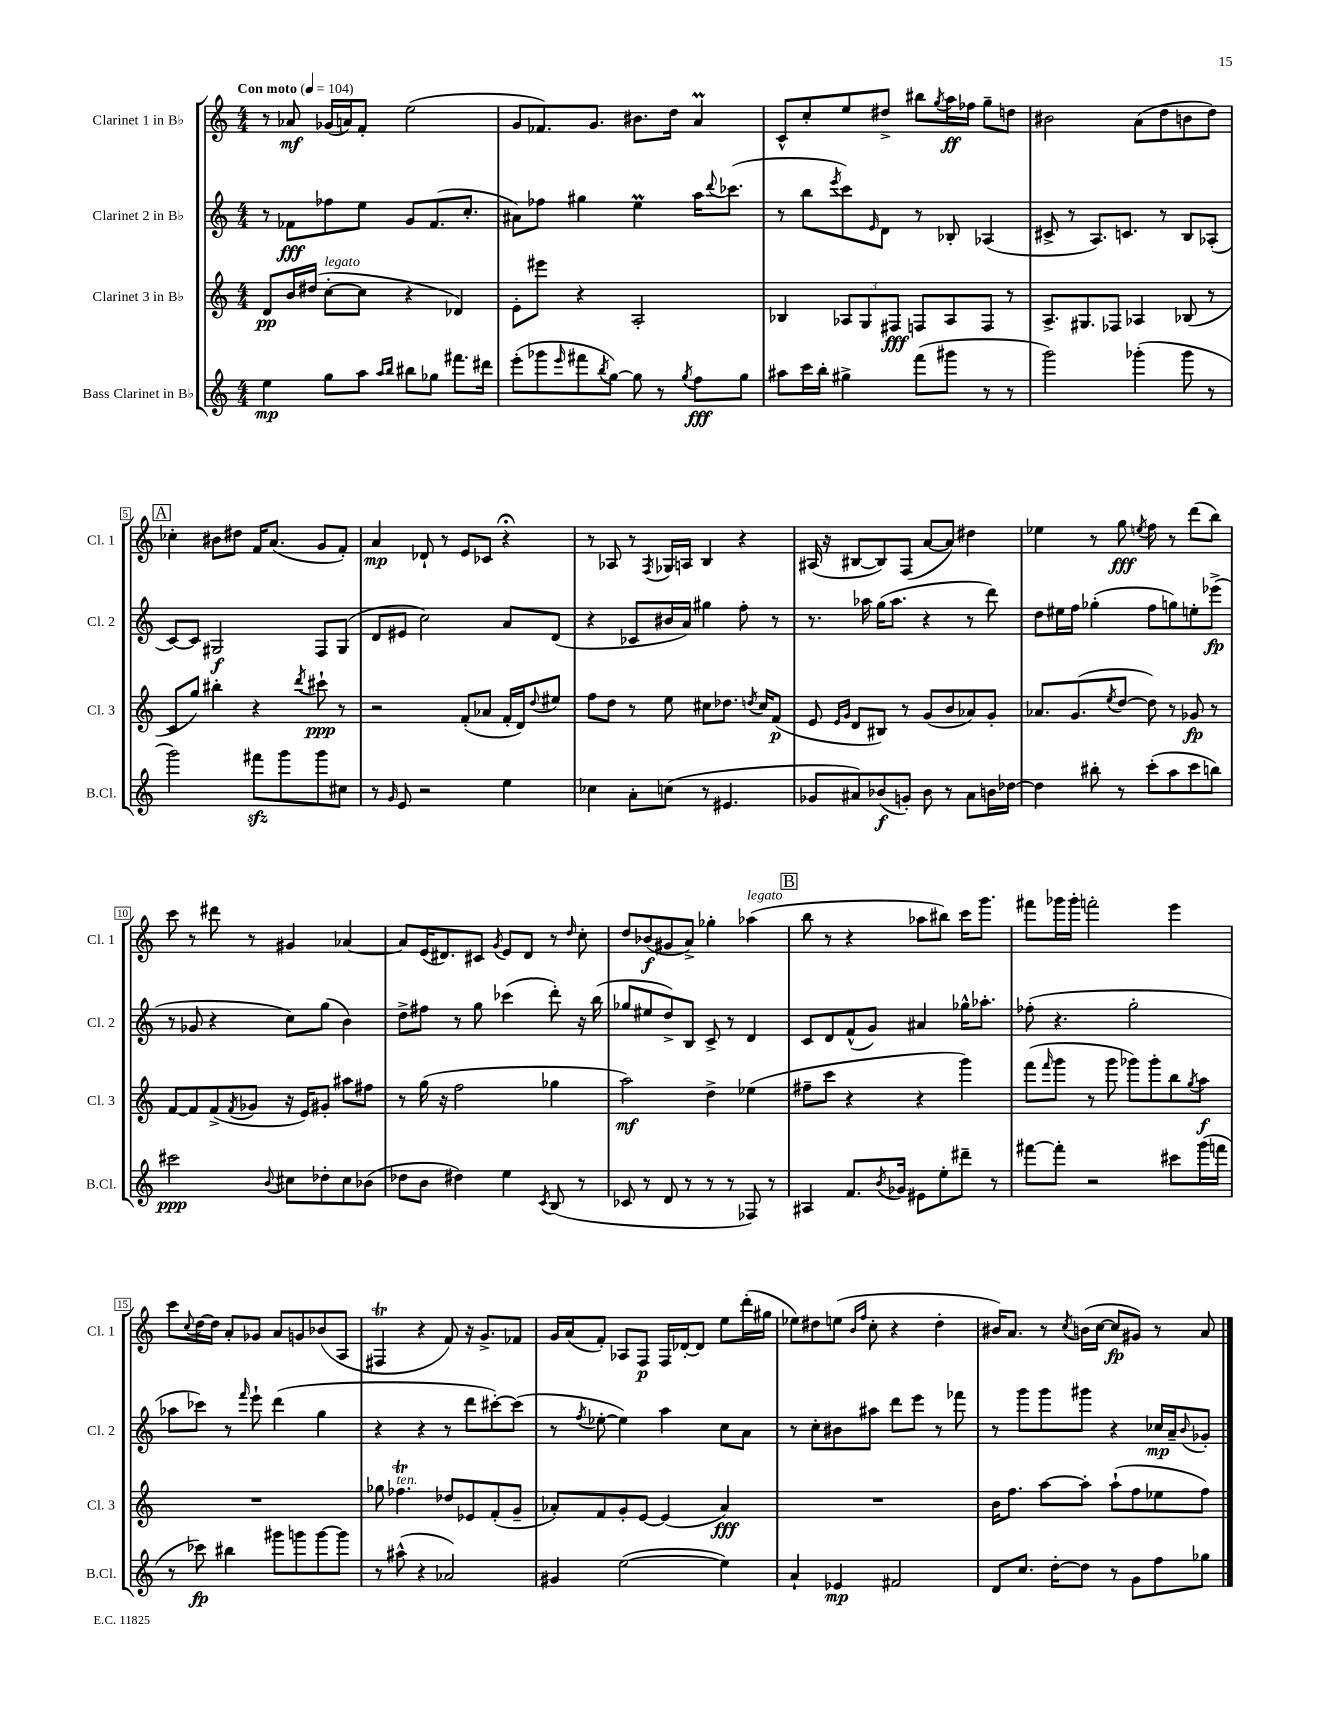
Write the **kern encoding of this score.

**kern	**dynam	**kern	**dynam	**kern	**dynam	**kern	**dynam
*part4	*part4	*part3	*part3	*part2	*part2	*part1	*part1
*staff4	*staff4	*staff3	*staff3	*staff2	*staff2	*staff1	*staff1
*I"Bass Clarinet in B♭	*	*I"Clarinet 3 in B♭	*	*I"Clarinet 2 in B♭	*	*I"Clarinet 1 in B♭	*
*I'B.Cl.	*	*I'Cl. 3	*	*I'Cl. 2	*	*I'Cl. 1	*
*clefG2	*	*clefG2	*	*clefG2	*	*clefG2	*
*k[]	*	*k[]	*	*k[]	*	*k[]	*
*M4/4	*	*M4/4	*	*M4/4	*	*M4/4	*
*MM104	*	*MM104	*	*MM104	*	*MM104	*
=1	=1	=1	=1	=1	=1	=1	=1
!	!	!	!	!	!	!LO:TX:a:B:t=Con moto	!
4ee\	mp	8d/L	pp	8r	.	8r	.
.	.	16b/L	.	8f-X\L	fff	8a-X/	mf
.	.	(16dd#X/JJ	.	.	.	.	.
!	!	!LO:TX:a:i:t=legato	!	!	!	!	!
8gg\L	.	[8cc'\L	.	8ff-X\	.	(16g-X/LL	.
.	.	.	.	.	.	16an/J)	.
8aa\J	.	8cc\J]	.	8ee\J	.	8f'/J	.
16qqaa/LL	.	.	.	.	.	.	.
16qqbb/JJ	.	.	.	.	.	.	.
8bb#X\L	.	4r	.	8g/L	.	(2ee\	.
8gg-X\J	.	.	.	(8.f-/	.	.	.
8.fff#X\L	.	4d-X/)	.	.	.	.	.
.	.	.	.	8.cc'/J	.	.	.
16ddd#X\Jk	.	.	.	.	.	.	.
=2	=2	=2	=2	=2	=2	=2	=2
(8eee'\L	.	8e'\L	.	8a#X\L)	.	8g/L	.
8ggg-X\	.	8eee#X\J	.	8ff-X\J	.	8.f-X/)	.
16qqeee/	.	.	.	.	.	.	.
8fff#X\	.	4r	.	4gg#X\	.	.	.
.	.	.	.	.	.	8.g/J	.
8qbb/	.	.	.	.	.	.	.
[8gg\J)	.	.	.	.	.	.	.
8gg\]	.	2A'/	.	4eem\	.	8.b#X\L	.
8r	.	.	.	.	.	.	.
.	.	.	.	.	.	16dd\Jk	.
8qgg/	.	.	.	.	.	.	.
8ff\L	fff	.	.	16aa\KL	.	4aM/	.
.	.	.	.	8qqddd/	.	.	.
.	.	.	.	(8.ccc-X\J	.	.	.
8gg\J	.	.	.	.	.	.	.
=3	=3	=3	=3	=3	=3	=3	=3
8aa#X\L	.	4B-X/	.	8r	.	8c^^/L	.
16ccc\L	.	.	.	8bb\L	.	8cc'/	.
16bb'\JJ	.	.	.	.	.	.	.
.	.	.	.	8qeee/	.	.	.
4gg#X^\	.	12A-X/L	.	8ccc\)	.	8ee/	.
.	.	12G/	.	.	.	.	.
.	.	.	.	16qqe/	.	.	.
.	.	.	.	8d\J	.	8dd#X^/J	.
.	.	12F#X/J	fff	.	.	.	.
(8fff\L	.	8Fn/L	.	8r	.	8bb#X\L	.
.	.	.	.	.	.	8qgg/	.
8ggg#X\J	.	8A-/	.	8B-X'/	.	16aa\L	ff
.	.	.	.	.	.	16ff-X\JJ	.
8r	.	8F/J	.	(4A-X/	.	8gg~\L	.
8r	.	8r	.	.	.	8ddn\J	.
=4	=4	=4	=4	=4	=4	=4	=4
2ggg\)	.	8.A^/L	.	8c#X^/	.	2b#X\	.
.	.	.	.	8r	.	.	.
.	.	8.G#X/	.	.	.	.	.
.	.	.	.	8.A/L)	.	.	.
.	.	8F-X/J	.	.	.	.	.
.	.	.	.	8.cn/J	.	.	.
(4ggg-X'\	.	4A-X/	.	.	.	(8a\L	.
.	.	.	.	8r	.	8dd\	.
8ggg-\	.	(8B-X/	.	8B/L	.	8bn\	.
8r	.	8r	.	(8A-X'/J	.	8dd\J)	.
!!LO:LB:g=z
!!LO:REH:place=s1:t=A
=5	=5	=5	=5	=5	=5	=5	=5
2ggg\)	.	8c/L	.	[8c/L)	.	4cc-X'\	.
.	.	8gg/J)	.	8c/J]	.	.	.
.	.	4bb#X'\	.	2G#X/	f	8b#X\L	.
.	.	.	.	.	.	8dd#X\J	.
8fff#Xzz\L	.	4r	.	.	.	16f/KL	.
.	.	.	.	.	.	(8.a/J	.
8ggg\	.	.	.	.	.	.	.
.	.	8qddd/	.	.	.	.	.
8ggg\	.	8ccc#X`\	ppp	8F/L	.	8g/L	.
8cc#X\J	.	8r	.	(8G#/J	.	8f'/J)	.
=6	=6	=6	=6	=6	=6	=6	=6
8r	.	2r	.	8d/L	.	4a/	mp
16qqg/	.	.	.	.	.	.	.
8e/	.	.	.	8e#X/J	.	.	.
2r	.	.	.	2cc\)	.	8d-X`/	.
.	.	.	.	.	.	8r	.
.	.	(8f'/L	.	.	.	8e/L	.
.	.	8a-X/J	.	.	.	8c-X/J	.
4ee\	.	16f'/LL	.	8a/L	.	4r;<	.
.	.	16d/J)	.	.	.	.	.
.	.	8qqdd/	.	.	.	.	.
.	.	8ee#X/J	.	(8d/J	.	.	.
=7	=7	=7	=7	=7	=7	=7	=7
4cc-X\	.	8ff\L	.	4r	.	8r	.
.	.	8dd\J	.	.	.	8A-X/	.
8a'\L	.	8r	.	8c-X/L	.	8r	.
.	.	.	.	.	.	8qF/	.
(8ccn\J	.	8ee\	.	16b#X/L	.	16G-X/LL	.
.	.	.	.	16a/JJ)	.	16An/JJ	.
8r	.	8cc#X\L	.	4gg#X\	.	4B/	.
4.e#X/	.	8.dd-X\J	.	.	.	.	.
.	.	.	.	8ff'\	.	4r	.
.	.	8qddn/	.	.	.	.	.
.	.	16cc#/KL	.	.	.	.	.
.	.	(8f/J	p	8r	.	.	.
=8	=8	=8	=8	=8	=8	=8	=8
8g-X/L	.	8e/	.	8.r	.	(16A#X/	.
.	.	.	.	.	.	16r	.
.	.	16qqe/LL	.	.	.	.	.
.	.	16qqg/JJ	.	.	.	.	.
8a#X/)	.	8d/L	.	.	.	[8B#X/L	.
.	.	.	.	16aa-X\	.	.	.
(8b-X/	f	8B#X/J)	.	(16gg\KL	.	8B#/])	.
.	.	.	.	8.aa-\J	.	.	.
8gn'/J)	.	8r	.	.	.	(8F/J	.
8b-\	.	(8g/L	.	4r	.	[8a/L	.
8r	.	8b/	.	.	.	8a/J])	.
8a#\L	.	8a-X/)	.	8r	.	4dd#X\	.
16bn\L	.	8g'/J	.	8ddd\)	.	.	.
[16dd-X\JJ	.	.	.	.	.	.	.
=9	=9	=9	=9	=9	=9	=9	=9
4dd-\]	.	8.a-X/L	.	8dd\L	.	4ee-X\	.
.	.	.	.	16ee#X\L	.	.	.
.	.	(8.g/	.	16ff\JJ	.	.	.
8bb#X'\	.	.	.	(4gg-X'\	.	8r	.
.	.	8qee/	.	.	.	.	.
8r	.	[8dd/J	.	.	.	8gg\	fff
.	.	.	.	.	.	8qeen/	.
(8ccc'\L	.	8dd\])	.	8ff\L	.	8ff\	.
8aa\	.	8r	.	8ggn\)	.	8r	.
8ccc\	.	8g-X/	fp	8een'\	.	(8ddd\L	.
8bbn\J)	.	8r	.	(8eee-X^\J	fp	8bb\J)	.
!!LO:LB:g=z
=10	=10	=10	=10	=10	=10	=10	=10
2ccc#X\	ppp	[8f/L	.	8r	.	8ccc\	.
.	.	8f/]	.	8g-X/	.	8r	.
.	.	(8f^/	.	4r	.	8ddd#X\	.
.	.	8qf/	.	.	.	.	.
.	.	8g-X/J	.	.	.	8r	.
8qqb/	.	.	.	.	.	.	.
8cc#X\L	.	16r	.	8cc\L)	.	4g#X/	.
.	.	16e/KL)	.	.	.	.	.
8dd-X'\	.	8g#X'/J	.	(8gg\J	.	.	.
8cc#\	.	8aa#X\L	.	4b\)	.	[4a-X/	.
(8b-X\J	.	8ff#X\J	.	.	.	.	.
=11	=11	=11	=11	=11	=11	=11	=11
8dd-X\L	.	8r	.	8dd^\L	.	8a-/L]	.
8b\J	.	(16gg\	.	8ff#X\J	.	(16e/K	.
.	.	16r	.	.	.	8.d#X/)	.
4dd#X\)	.	2ff\	.	8r	.	.	.
.	.	.	.	8gg\	.	8c#X/J	.
.	.	.	.	.	.	8qg/	.
4ee\	.	.	.	(4ccc-X\	.	8e/L	.
.	.	.	.	.	.	8d#/J	.
8qc/	.	.	.	.	.	.	.
(8B/	.	4gg-X\	.	8ddd'\)	.	8r	.
.	.	.	.	.	.	16qqdd/	.
8r	.	.	.	16r	.	8cc'\	.
.	.	.	.	(16bb\	.	.	.
=12	=12	=12	=12	=12	=12	=12	=12
8c-X/	.	2aa\)	mf	8gg-X/L	.	8dd/L	.
8r	.	.	.	8ee#X/	.	(8b-X/	f
8d/	.	.	.	8dd^/)	.	8g#X/	.
8r	.	.	.	8B/J	.	8a^/J)	.
8r	.	4dd^\	.	8c^/	.	4gg-X'\	.
8r	.	.	.	8r	.	.	.
!	!	!	!	!	!	!LO:TX:a:i:t=legato	!
8F-X/)	.	(4ee-X\	.	4d/	.	(4aa-X\	.
8r	.	.	.	.	.	.	.
!!LO:REH:place=s1:t=B
=13	=13	=13	=13	=13	=13	=13	=13
4A#X/	.	8ff#X~\L	.	8c/L	.	8bb\	.
.	.	8ccc\J	.	8d/	.	8r	.
8.f/L	.	4r	.	(8f^^/	.	4r	.
.	.	.	.	8g/J)	.	.	.
8qb/	.	.	.	.	.	.	.
16g-X/Jk	.	.	.	.	.	.	.
8e#X\L	.	4r	.	4a#X/	.	8aa-X\L	.
8ee'\	.	.	.	.	.	8bb#X\J)	.
8ddd#X~\J	.	4ggg\)	.	16gg-X^^\KL	.	16ccc\KL	.
.	.	.	.	8.aa-X'\J	.	8.ggg\J	.
8r	.	.	.	.	.	.	.
=14	=14	=14	=14	=14	=14	=14	=14
[8fff#X\L	.	(8fff\L	.	(8ff-X'\	.	8fff#X\L	.
.	.	16qqfff/	.	.	.	.	.
8fff#'\J]	.	8ggg\J	.	4.r	.	16ggg-X\L	.
.	.	.	.	.	.	16ggg-'\JJ	.
2r	.	8r	.	.	.	2fffn'\	.
.	.	8ggg\	.	.	.	.	.
.	.	8ggg-X\L)	.	2gg'\	.	.	.
.	.	8ggg-'\	.	.	.	.	.
8ccc#X\L	.	8bb\	.	.	.	4eee\	.
.	.	8qgg/	.	.	.	.	.
(16ggg\L	.	8aa\J	f	.	.	.	.
16fffn\JJ	.	.	.	.	.	.	.
!!LO:LB:g=z
=15	=15	=15	=15	=15	=15	=15	=15
8r	.	1r	.	8aa-X\L	.	8ccc\L	.
.	.	.	.	.	.	8qqcc/	.
8ccc-X\)	fp	.	.	8ccc-X\J)	.	[16dd\L	.
.	.	.	.	.	.	16dd\JJ]	.
4bb#X\	.	.	.	8r	.	8a'/L	.
.	.	.	.	16qqfff/	.	.	.
.	.	.	.	8eee`\	.	8g-X/J	.
8ggg#X\L	.	.	.	(4ddd\	.	8a/L	.
8gggn\	.	.	.	.	.	8gn/	.
[8ggg\	.	.	.	4gg\	.	(8b-X/	.
8ggg\J]	.	.	.	.	.	8A/J	.
=16	=16	=16	=16	=16	=16	=16	=16
8r	.	8gg-X\	.	4r	.	4F#Xt/	.
!	!	!LO:TX:a:i:t=ten.	!	!	!	!	!
(8aa#X^^\	.	4.ff-XT\	.	.	.	.	.
4r	.	.	.	4r	.	4r	.
2a-X/)	.	8dd-X/L	.	8r	.	8f/)	.
.	.	8e-X/	.	8ddd\L	.	16r	.
.	.	.	.	.	.	8.g^/L	.
.	.	(8f'/	.	[8ccc#X'\)	.	.	.
.	.	8g~/J	.	(8ccc#\J]	.	8f-X/J	.
=17	=17	=17	=17	=17	=17	=17	=17
4g#X/	.	8a-X'/L)	.	8r	.	16g/LL	.
.	.	.	.	.	.	(16a/J	.
.	.	.	.	8qff/	.	.	.
.	.	8f/	.	[8ee-X'\	.	8f'/J)	.
([2ee\	.	8g'/	.	4ee-\])	.	8A-X/L	.
.	.	[8e/J	.	.	.	8F/J	p
.	.	(4e/]	.	4aa\	.	16F/LL	.
.	.	.	.	.	.	[16d-X'/J	.
.	.	.	.	.	.	8d-/J]	.
4ee\])	.	4a-/)	fff	8cc\L	.	8ee\L	.
.	.	.	.	8a\J	.	(16ddd'\L	.
.	.	.	.	.	.	16gg#X\JJ	.
=18	=18	=18	=18	=18	=18	=18	=18
4a`/	.	1r	.	8r	.	8ee-X\L)	.
.	.	.	.	8cc'\L	.	8dd#X\	.
4e-X/	mp	.	.	8b#X\	.	(8een\J	.
.	.	.	.	.	.	16qqb/LL	.
.	.	.	.	.	.	16qqff/JJ	.
.	.	.	.	8aa#X\J	.	8cc'\	.
2f#X/	.	.	.	8ddd\L	.	4r	.
.	.	.	.	8eee\J	.	.	.
.	.	.	.	8r	.	4dd#'\	.
.	.	.	.	8fff-X\	.	.	.
=19	=19	=19	=19	=19	=19	=19	=19
8d/L	.	16b\KL	.	8r	.	16b#X/KL)	.
.	.	8.ff\J	.	.	.	8.a/J	.
8.cc/J	.	.	.	8ggg\L	.	.	.
.	.	[8aa\L	.	8ggg\	.	8r	.
[16dd'\KL	.	.	.	.	.	.	.
.	.	.	.	.	.	8qcc/	.
8dd\J]	.	8aa'\J]	.	8ggg#X\J	.	(16bn\LL	.
.	.	.	.	.	.	[16cc\JJ	.
8r	.	(8aa`\L	.	4r	.	8cc/L]	fp
8g\L	.	8ff\	.	.	.	8g#X/J)	.
8ff\	.	8ee-X\	.	16cc-X/LL	mp	8r	.
.	.	.	.	16a~/J	.	.	.
.	.	.	.	8qqb/	.	.	.
8gg-X\J	.	8ff\J)	.	8g-X'/J	.	8a/	.
==	==	==	==	==	==	==	==
*-	*-	*-	*-	*-	*-	*-	*-
